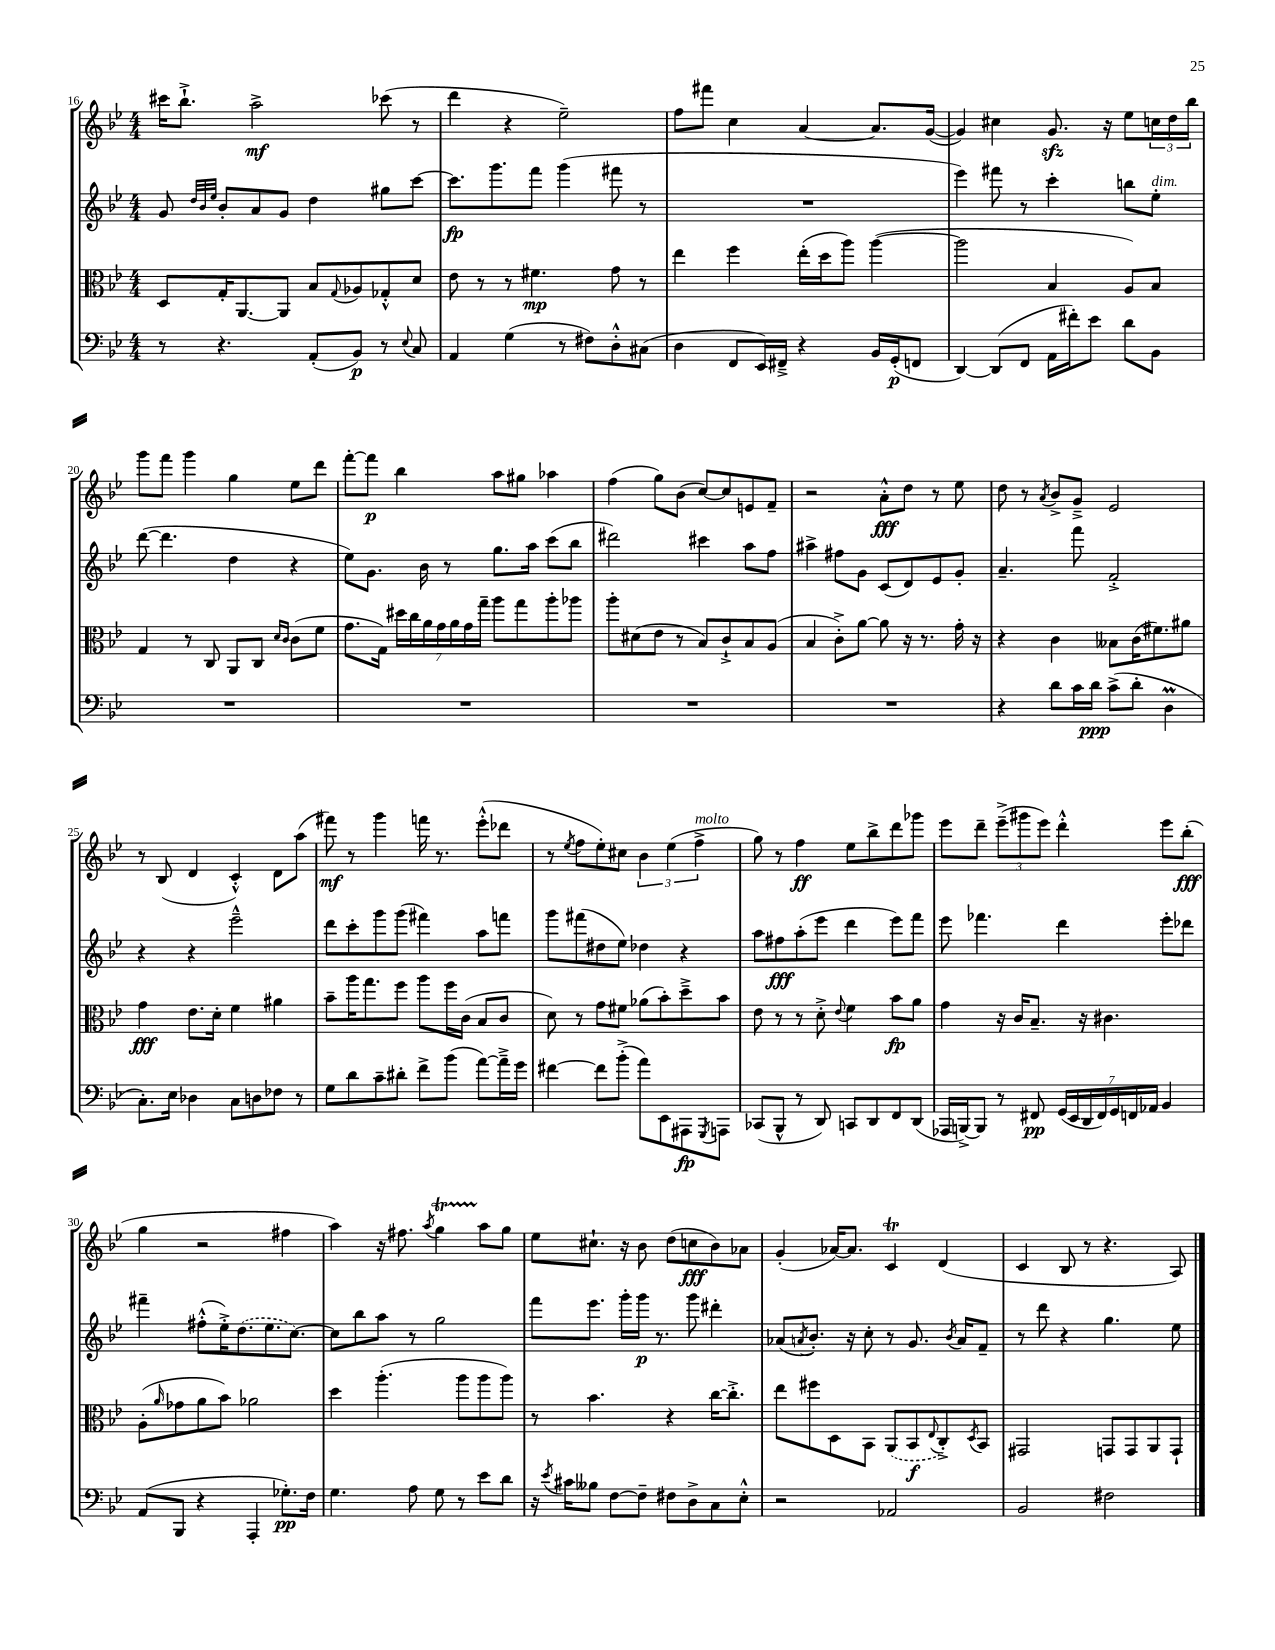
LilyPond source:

<<
\new StaffGroup <<
\new Staff = "s0" {
    \clef treble \key bes \major \numericTimeSignature \time 4/4
    cis'''16 bes''8.-!-> a''2->\mf ces'''8( r8 |
    d'''4 r4 ees''2--) |
    f''8 fis'''8 c''4 a'4~ a'8. g'16~( |
    g'4) cis''4 g'8.\sfz r16 ees''8 \tuplet 3/2 { c''16 d''16 bes''16 } |
    g'''8 f'''8 g'''4 g''4 ees''8 d'''8 |
    f'''8~-. f'''8\p bes''4 a''8 gis''8 aes''4 |
    f''4( g''8) bes'8( c''8~) c''8 e'8 f'8-- |
    r2 a'8-.-^\fff d''8 r8 ees''8 |
    d''8 r8 \acciaccatura { a'8 } bes'8-> g'8---> ees'2 |
    r8 bes8( d'4 c'4-.-^) d'8 a''8( |
    fis'''8\mf) r8 g'''4 f'''16 r8. ees'''8-.-^( des'''8 |
    r8 \acciaccatura { ees''8 } f''8 ees''8-.) cis''8 \tuplet 3/2 { bes'4 ees''4( f''4->^\markup { \italic "molto" } } |
    g''8) r8 f''4\ff ees''8 bes''8-> d'''8 ges'''8 |
    ees'''8 d'''8-- \tuplet 3/2 { ees'''8--->( gis'''8 ees'''8) } d'''4-.-^ ees'''8 bes''8-.\fff( |
    g''4 r2 fis''4 |
    a''4) r16 fis''8. \acciaccatura { a''8 } g''4\startTrillSpan a''8\stopTrillSpan g''8 |
    ees''8 cis''8.-! r16 bes'8 d''8( c''8\fff bes'8) aes'8 |
    g'4-.( aes'16~) aes'8. c'4\trill d'4( |
    c'4 bes8 r8 r4. a8) \bar "|." |
}
\new Staff = "s1" {
    \clef treble \key bes \major \numericTimeSignature \time 4/4
    g'8 \grace { d''32 bes'32 ees''32 } bes'8-. a'8 g'8 d''4 gis''8 c'''8~ |
    c'''8.\fp g'''8. f'''8 g'''4( fis'''8 r8 |
    R1 |
    ees'''4) fis'''8 r8 c'''4-. b''8 ees''8-.^\markup { \italic "dim." } |
    d'''8~( d'''4. d''4 r4 |
    ees''8) g'8. bes'16 r8 g''8. a''16 c'''8( bes''8 |
    dis'''2) cis'''4 a''8 f''8 |
    ais''4-> fis''8 g'8 c'8( d'8) ees'8 g'8-. |
    a'4.-- f'''8 f'2-.-> |
    r4 r4 ees'''2---^ |
    d'''8 c'''8-. g'''8 g'''8( fis'''4) a''8 f'''8 |
    g'''8 fis'''8( dis''8 ees''8) des''4 r4 |
    a''8 fis''8\fff a''8-.( ees'''8 d'''4 ees'''8) f'''8 |
    ees'''8 fes'''4. d'''4 ees'''8-. des'''8 |
    fis'''4-- fis''8-.-^( ees''16-.->) \once \slurDashed d''8.( ees''8. c''8.~) |
    c''8 bes''8 a''8 r8 g''2 |
    f'''8 ees'''8. g'''16-. g'''16\p r8. g'''8 dis'''4-. |
    aes'8( \acciaccatura { a'8 } bes'8.-.) r16 c''8-. r8 g'8. \acciaccatura { bes'8 } a'16 f'8-- |
    r8 d'''8 r4 g''4. ees''8 \bar "|." |
}
\new Staff = "s2" {
    \clef alto \key bes \major \numericTimeSignature \time 4/4
    d8 g16-. a,8.~ a,8 bes8 \appoggiatura { g8 } aes8 ges8-.-^ d'8 |
    ees'8 r8 r8 fis'4.\mp g'8 r8 |
    ees''4 f''4 ees''16-.( d''16 a''8) a''4~( |
    a''2 bes4 a8) bes8 |
    g4 r8 c8 a,8 c8 \grace { d'16 c'16 } c'8( f'8 |
    g'8. g16) \tuplet 7/4 { dis''16 c''16 a'16 g'16 a'16 g'16 g''16-- } a''8 g''8 a''8-. aes''8 |
    a''8-. dis'8( ees'8 r8 bes8) c'8-!-> bes8 a8( |
    bes4 c'8-.->) a'8~ a'8 r16 r8. g'16-. r16 |
    r4 c'4 beses8 c'16( fis'8.) ais'8 |
    g'4\fff ees'8. d'16-. f'4 ais'4 |
    bes'8-- a''16 g''8. f''8 a''8 f''16 c'16( bes8 c'8 |
    d'8) r8 g'8 fis'8 aes'8( bes'8-.) d''8---> bes'8 |
    ees'8 r8 r8 d'8-.-> \appoggiatura { ees'8 } f'4 bes'8\fp a'8 |
    g'4 r16 c'16 bes8.-- r16 cis'4. |
    a8-.( \grace { a'16 } ges'8 a'8 bes'8) aes'2 |
    d''4 a''4.-.( a''8 a''8 a''8) |
    r8 bes'4. r4 c''16~ c''8.-.-> |
    ees''8 fis''8 d8 bes,8 \once \slurDashed a,8( bes,8\f \appoggiatura { ees8 } c8-.->) \acciaccatura { d8 } bes,8 |
    gis,2 g,8 g,8 a,8 g,8-! \bar "|." |
}
\new Staff = "s3" {
    \clef bass \key bes \major \numericTimeSignature \time 4/4
    r8 r4. a,8-.( bes,8\p) r8 \appoggiatura { ees8 } c8 |
    a,4 g4( r8 fis8) d8-.-^ cis8( |
    d4 f,8 ees,16) fis,16---> r4 bes,16 g,16-.\p( f,8 |
    d,4~) d,8( f,8 a,16 fis'16-.) ees'8 d'8 bes,8 |
    R1 |
    R1 |
    R1 |
    R1 |
    r4 d'8 c'16 d'16\ppp c'8->( d'8-. d4\prall |
    c8.-.) ees16 des4 c8 d8 fes8 r8 |
    g8 d'8 c'8-- dis'8-. f'8-> bes'8( a'8~) a'16---> g'16 |
    fis'4~ fis'8 bes'8-.->( a'8) ees,8 ais,,8\fp \acciaccatura { g,,8 } a,,8 |
    ces,8( bes,,8-^ r8 d,8) c,8 d,8 f,8 d,8( |
    aes,,16 b,,16~->) b,,8 r8 fis,8\pp \tuplet 7/4 { g,16( ees,16 d,16 fis,16) g,16 f,16 aes,16 } bes,4 |
    a,8( bes,,8 r4 a,,4-. ges8.-.\pp) f16 |
    g4. a8 g8 r8 ees'8 d'8 |
    r16 \acciaccatura { ees'8 } cis'16 beses8 f8~ f8-- fis8 d8-> c8 ees8-.-^ |
    r2 aes,2 |
    bes,2 fis2 \bar "|." |
}
>>
>>
\layout { \context { \Score currentBarNumber = #16 } }
